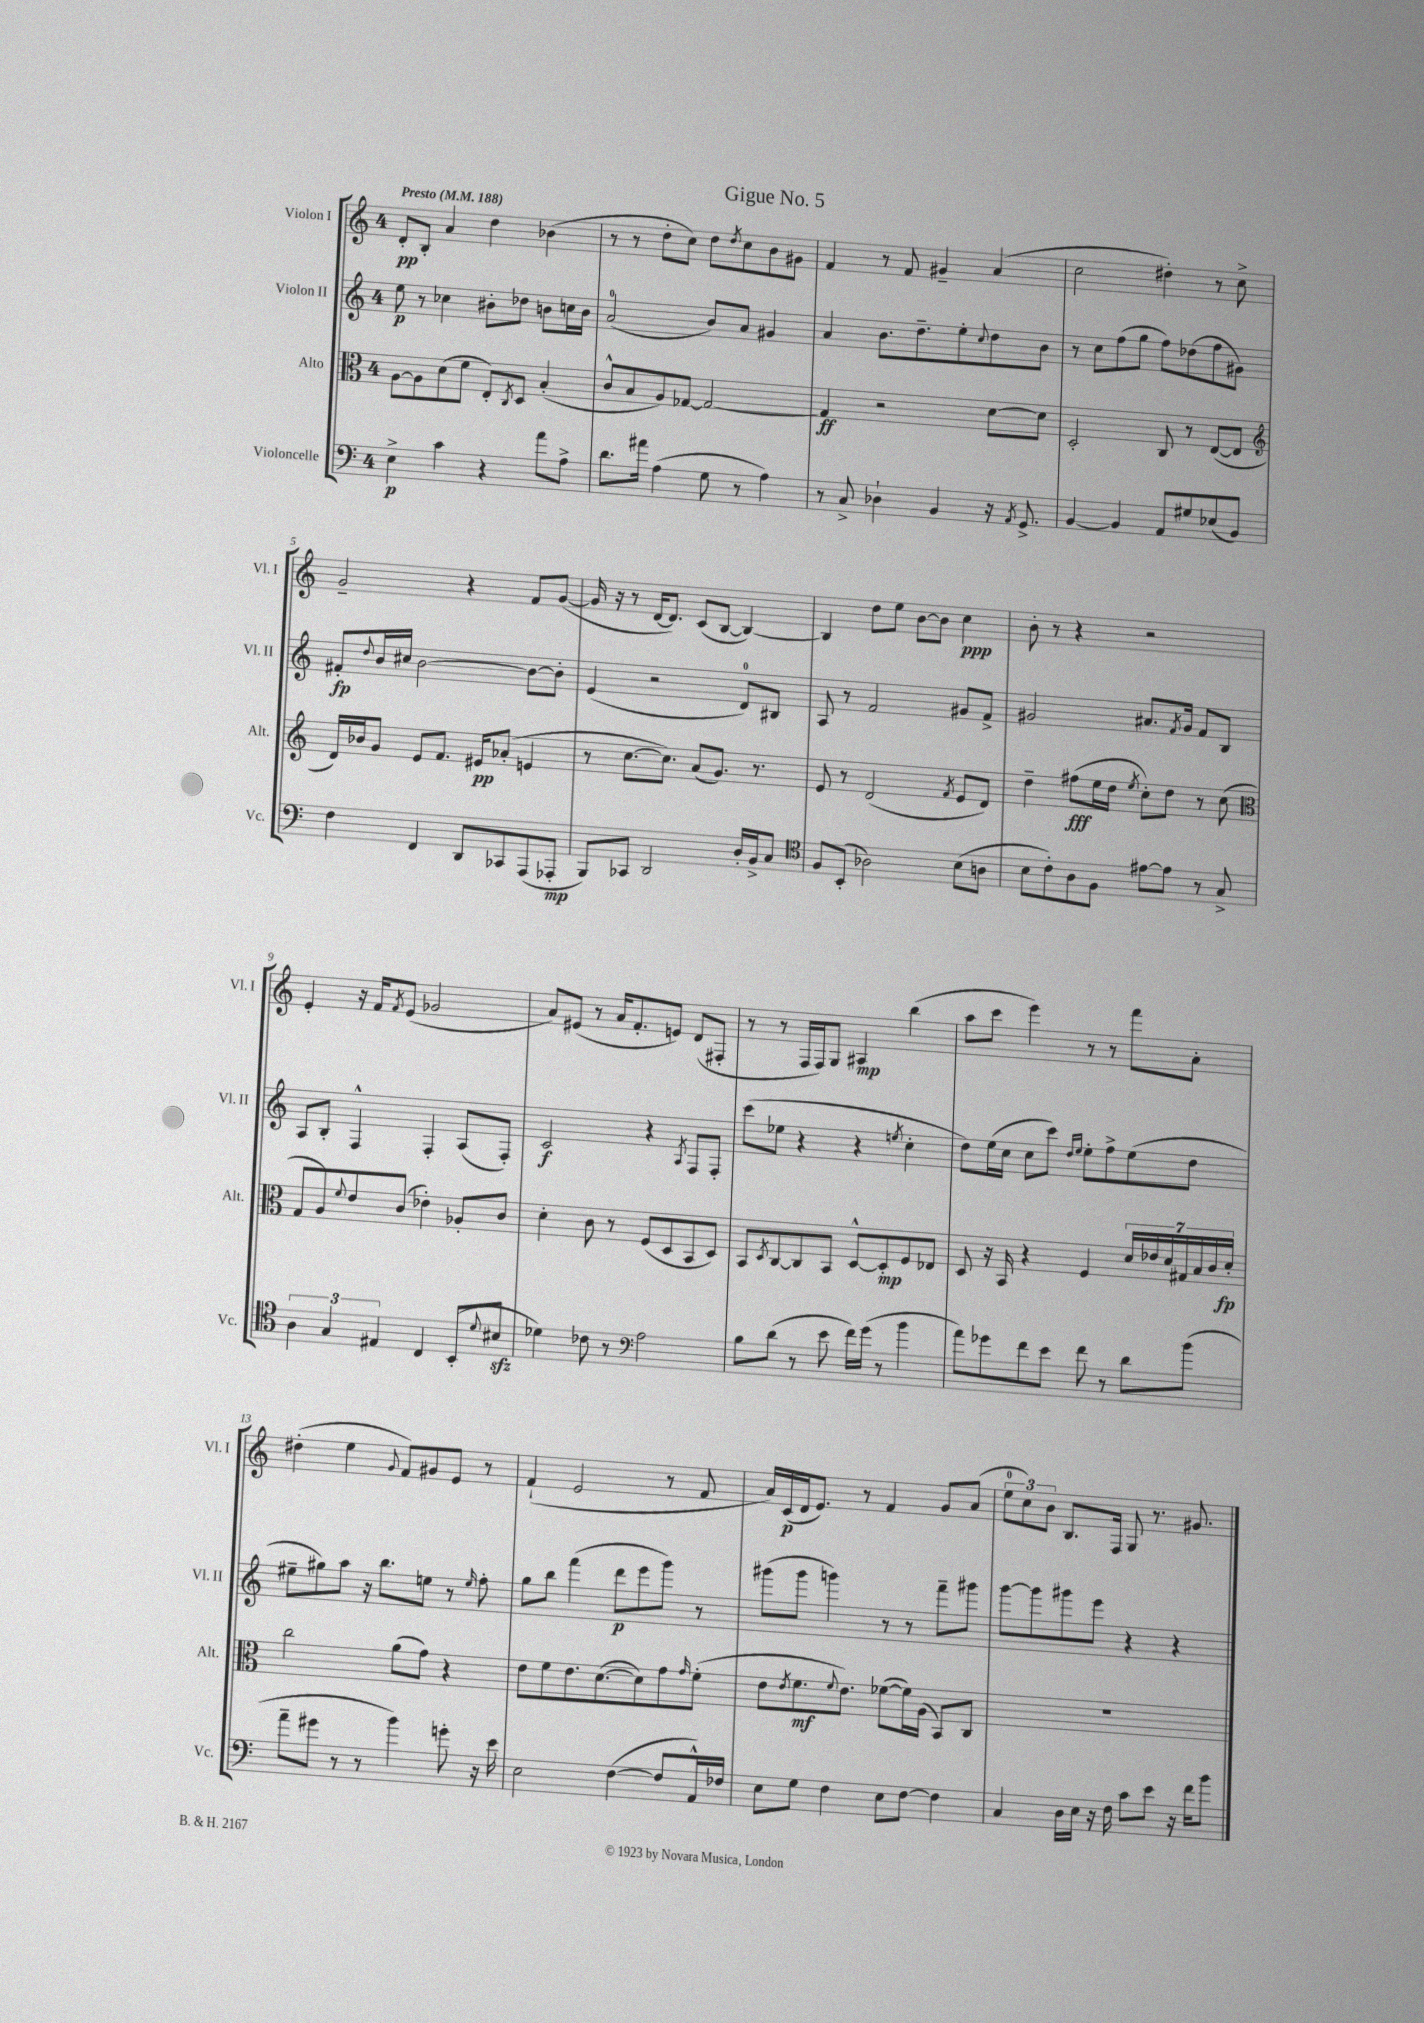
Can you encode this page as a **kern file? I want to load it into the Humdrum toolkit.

**kern	**kern	**kern	**kern
*staff4	*staff3	*staff2	*staff1
*clefF4	*clefC3	*clefG2	*clefG2
*k[]	*k[]	*k[]	*k[]
*M4/4	*M4/4	*M4/4	*M4/4
*MM188	*MM188	*MM188	*MM188
4E^	[8A	8ee	8d'
.	8A]	8r	8B'
4c	(8d	4cc-	4a
.	8f	.	.
4r	8E')	8b#'	4dd
.	8qC	.	.
.	8D	8dd-	.
8a	(4B'	8b	(4b-
8A^	.	16cc	.
.	.	16b	.
=	=	=	=
8.d	8c^^	(2a	8r
.	8B	.	8r
16a#	.	.	.
(4A	8A)	.	8dd'
.	[8G-	.	8cc)
8G	2G-_	8b)	8dd
.	.	.	8qdd
8r	.	8a	8cc
4A)	.	4g#	8b
.	.	.	8g#
=	=	=	=
8r	4G-]	4a	4f
8C^	.	.	.
4D-`	2r	8.b	8r
.	.	.	8f
.	.	8.dd~	.
4BB	.	.	4g#~
.	.	8ee'	.
.	.	8qqcc	.
16r	[8d	8dd	(4a
8qAA	.	.	.
8.GG^	.	.	.
.	8d]	8b	.
=	=	=	=
[4BB	2D'	8r	2cc
.	.	8cc	.
4BB]	.	(8ff	.
.	.	8gg	.
8AA	8C	8ff)	4dd#')
8G#	8r	(8dd-	.
(8E-	([8E	8ff	8r
8BB)	8E]	8g#)	8cc^
=	=	=	=
*	*clefG2	*	*
4F	16d)	8f#'	2g~
.	16b-	.	.
.	.	8qqdd	.
.	8g	16b	.
.	.	16cc#	.
4FF	8e	[2b	.
.	8.f	.	.
8DD	.	.	4r
.	16e#	.	.
8CC-	(8a-'	.	.
(8AAA	4e	8b_	8f
8AAA-'	.	8b']	([8g
=	=	=	=
8BBB)	8r	(4e	16g]
.	.	.	16r
8CC-	[8.cc	.	8r
2DD	.	2r	[16d
.	8.cc])	.	8.d])
.	(8a	.	(8c
.	8.g)	.	[8B
16D'	.	8d)	4B_)
16BB^	8.r	.	.
8C	.	8B#	.
=	=	=	=
*clefC4	*	*	*
8F	8e	8A	4B]
(8BB'	8r	8r	.
2A-)	(2d	2f	8dd
.	.	.	8ee
.	.	.	[8b
.	.	.	8b]
.	8qf	.	.
(8B	8e	8g#	4cc
8A	8d)	8f^	.
=	=	=	=
8B	4dd~	2g#	8b'
8c')	.	.	8r
8A	(8ff#	.	4r
8F	16ee	.	.
.	16dd	.	.
.	8qee	.	.
[8e#	8cc')	8.a#	2r
8e#]	8dd	.	.
.	.	8qf	.
.	.	16g#	.
8r	8r	8f	.
8G^	(8cc	8B	.
=	=	=	=
*	*clefC3	*	*
6A	8G	8A	4e'
.	8A)	8B'	.
6G	.	.	.
.	8qqf	.	.
.	8e	4F^^	16r
.	.	.	16f
6E#	.	.	.
.	.	.	8qf
.	(8c	.	(8e
4C	4e-')	4F'	2g-
(8BB'	8A-'	(8A	.
8qqd	.	.	.
8B#	8c	8F')	.
=	=	=	=
4d-)	4d'	2c	8a)
.	.	.	(8e#
8c-	8c	.	8r
8r	8r	.	16a
.	.	.	8.f'
*clefF4	*	*	*
2A	(8F	4r	.
.	8D	.	8e)
.	.	8qA	.
.	8BB	8F	(8d
.	8D)	8F'	8F#'
=	=	=	=
8B	8BB	(8ccc	8r
.	8qD	.	.
(8d	[8C	8ee-	8r
8r	8C]	4r	16F
.	.	.	16F)
8e	8BB	.	8G
16f)	[8D^^	4r	4A#
(16g	.	.	.
8r	8D']	.	.
.	.	8qee	.
4b	8F	4cc'	(4bb
.	8E-	.	.
=	=	=	=
8a)	8D	8dd)	8aa
8g-	16r	(16ee	8ccc
.	16BB	16cc	.
8f	4r	8cc	4eee)
8e	.	8ccc)	.
.	.	16qqdd	.
.	.	16qqee	.
8f	4F	8ee'	8r
8r	.	8ff^	8r
8d	28d	(8ee	8fff
.	28e-	.	.
.	28d	.	.
.	28G#	.	.
(8b	.	8dd	8a'
.	28B	.	.
.	28c	.	.
.	28d'	.	.
=	=	=	=
8a~	2cc	8ee#~	(4dd#'
8g#	.	8gg#)	.
8r	.	8aa	4ee
8r	.	16r	.
.	.	8.bb	.
.	.	.	8qqg
4b)	(8a	.	8f)
.	8g)	8ee	8g#
8g'	4r	8r	8e
.	.	16qqee	.
16r	.	8ff'	8r
16e	.	.	.
=	=	=	=
2E	8e	8gg	(4f`
.	8f	8bb	.
.	8.e	(4fff	2e
.	([8.d	.	.
([4F	.	8ddd	.
.	8d])	8eee	.
8F]	8g	8ggg)	8r
.	16qqg	.	.
16AA^^)	(8f'	8r	8f
16F-	.	.	.
=	=	=	=
8E	8e	(8ggg#	16a)
.	.	.	(16c
.	8qe	.	.
8G	8.f	8ggg#	16d
.	.	.	8.e)
4F	.	4ggg)	.
.	8qqf	.	.
.	8.e)	.	.
.	.	.	8r
8E	([8f-	8r	4f
[8F	16f-])	8r	.
.	(16A	.	.
4F]	8BB)	8fff~	8g
.	8C	8ggg#	(8a
=	=	=	=
4C	1r	[8ggg	12ee
.	.	.	12cc)
.	.	8ggg]	.
.	.	.	12b
16D	.	8ggg#	8.B
16E	.	.	.
16r	.	8eee	.
16F	.	.	16F
8c	.	4r	8G
8e	.	.	8.r
16r	.	4r	.
16f	.	.	8.g#
8b	.	.	.
==	==	==	==
*-	*-	*-	*-
